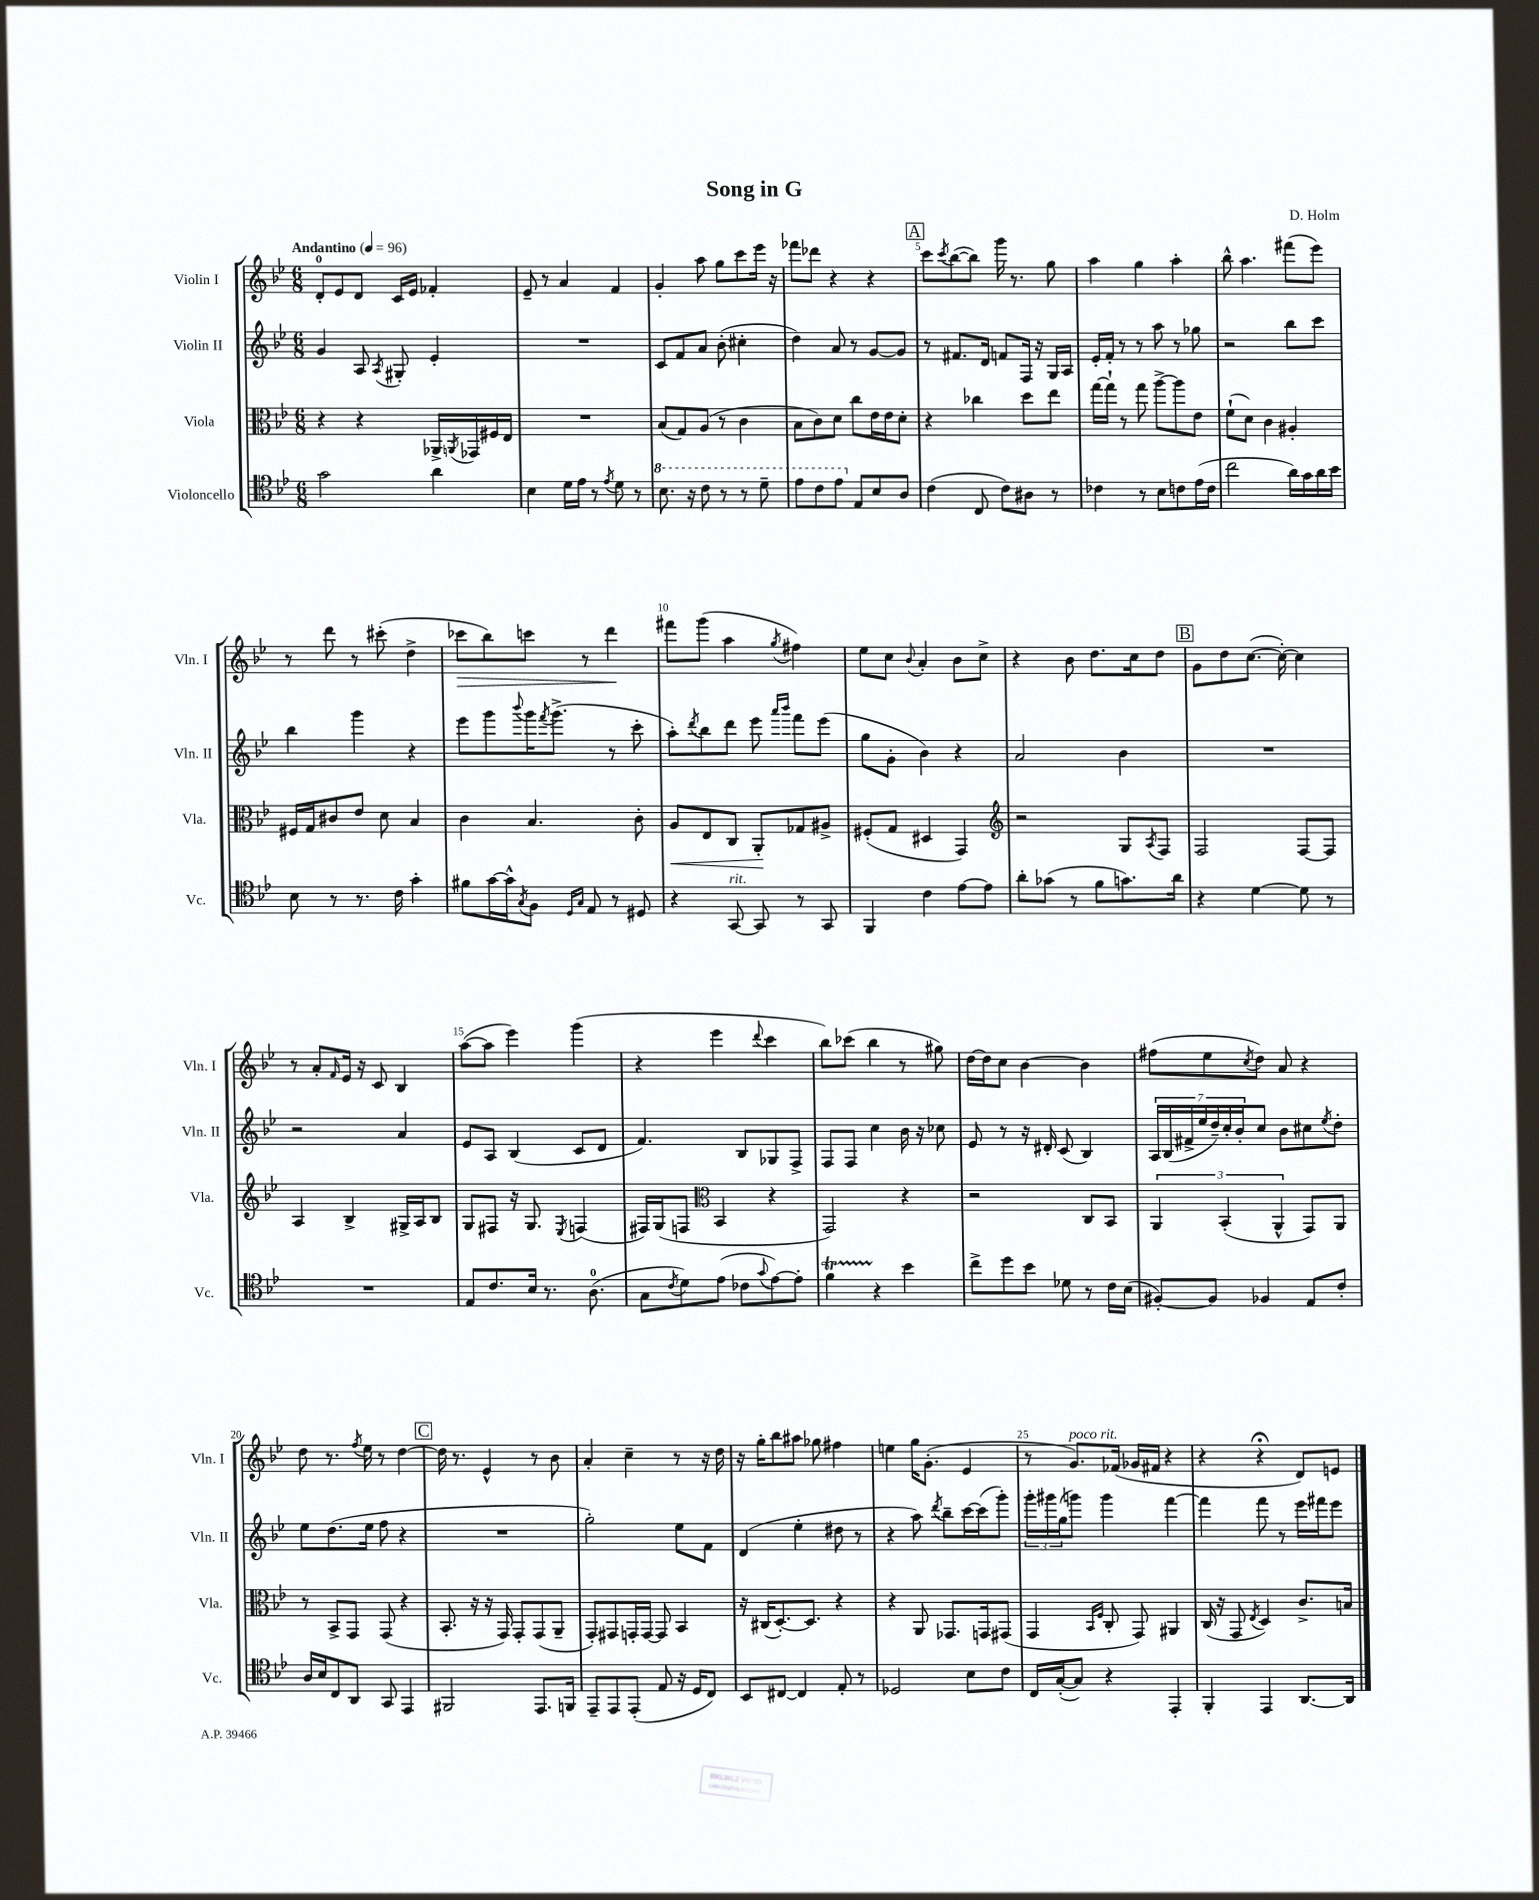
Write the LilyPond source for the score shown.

\header { title = "Song in G" composer = "D. Holm" }
<<
\new StaffGroup <<
\new Staff = "s0" \with { instrumentName = "Violin I" shortInstrumentName = "Vln. I" } {
    \clef treble \key bes \major \numericTimeSignature \time 6/8 \tempo "Andantino" 4 = 96
    d'8-0-. ees'8 d'8 c'16 ees'16 fes'4-. |
    ees'8-- r8 a'4 f'4 |
    g'4-. a''8 g''8 c'''8 ees'''16 r16 |
    fes'''8 des'''8 r4 r4 |
    \mark \markup { \box "A" } c'''8 \acciaccatura { c'''8 } bes''8~( bes''8) g'''16 r8. g''8 |
    a''4 g''4 a''4-. |
    bes''8-^ a''4. fis'''8( ees'''8) |
    r8 d'''8 r8 cis'''8-.( d''4-> |
    ces'''8\> bes''8) c'''8 r8 d'''4\! |
    fis'''8 g'''8( a''4 \acciaccatura { g''8 } fis''4) |
    ees''8 c''8 \appoggiatura { bes'8 } a'4-. bes'8 c''8-> |
    r4 bes'8 d''8. c''16 d''8 |
    \mark \markup { \box "B" } g'8 d''8 c''8.~( c''16~-.) c''4 |
    r8 a'8-. \grace { f'16 } ees'16 r16 c'8 bes4 |
    a''8~( a''8 ees'''4) g'''4( |
    r4 ees'''4 \appoggiatura { d'''8 } c'''4 |
    bes''8) ces'''8( bes''4 r8 gis''8) |
    d''16~ d''16 c''8 bes'4~ bes'4 |
    fis''8( ees''8 \acciaccatura { c''8 } d''8) a'8 r4 |
    d''8 r8. \acciaccatura { f''8 } ees''16 r8 d''4~ |
    \mark \markup { \box "C" } d''16 r8. ees'4-^ r8 bes'8 |
    a'4-. c''4-- r8 r16 d''16 |
    r16 g''16-. bes''8 ais''8 ges''8 fis''4 |
    e''4 g''16 g'8.-.( ees'4 |
    r8 g'8.^\markup { \italic "poco rit." }) fes'16( ges'16 fis'16 r4 |
    r4 r4\fermata d'8) e'8 \bar "|." |
}
\new Staff = "s1" \with { instrumentName = "Violin II" shortInstrumentName = "Vln. II" } {
    \clef treble \key bes \major \numericTimeSignature \time 6/8
    g'4 a8 \acciaccatura { a8 } gis8-. ees'4-. |
    R2. |
    c'8 f'8 a'8 bes'8-.( cis''4-. |
    d''4) a'8 r8 g'8~ g'8 |
    \mark \markup { \box "A" } r8 fis'8. d'16 f'8 f16 r16 g16 a16 |
    ees'16-. f'16-. r8 r8 a''8 r8 ges''8 |
    r2 bes''8 c'''8 |
    bes''4 g'''4 r4 |
    ees'''8 g'''8 \appoggiatura { bes'''8 } g'''16 \acciaccatura { f'''8 } g'''8.->( r8 c'''8-. |
    a''8-.) \acciaccatura { d'''8 } bes''8 d'''8 ees'''8 \grace { a'''16 bes'''16 } f'''8 ees'''8( |
    g''8 g'8-. bes'4) r4 |
    a'2 bes'4 |
    \mark \markup { \box "B" } R2. |
    r2 a'4 |
    ees'8 a8 bes4( c'8 d'8 |
    f'4.) bes8 ges8 f8-> |
    f8 f8 c''4 bes'16 r16 ces''8 |
    ees'8 r8 r16 dis'16-. c'8( bes4) |
    \tuplet 7/4 { a16 bes16( fis'16-> ees''16 d''16--) c''16-. bes'16-. } c''8 bes'8 cis''8 \acciaccatura { ees''8 } d''8-. |
    ees''8 d''8.( ees''16 f''8 r4 |
    \mark \markup { \box "C" } R2. |
    g''2-.) ees''8 f'8 |
    d'4( ees''4-. dis''8 r8 |
    r4 a''8) \acciaccatura { d'''8 } bes''8-- c'''16~ c'''16( g'''8-.) |
    \tuplet 3/2 { g'''16-. gis'''16 g''16( } g'''8) g'''4 f'''4~ |
    f'''4 f'''8 r8 ees'''16 fis'''16 ees'''8 \bar "|." |
}
\new Staff = "s2" \with { instrumentName = "Viola" shortInstrumentName = "Vla." } {
    \clef alto \key bes \major \numericTimeSignature \time 6/8
    r4 r4 aes,16-> \acciaccatura { a,8 } ges,16 fis16 ees16 |
    R2. |
    bes8( g8) a8( r8 c'4 |
    bes8 c'8) d'8 c''8 ees'16 ees'16 d'8-. |
    \mark \markup { \box "A" } r4 ces''4 d''8 ees''8 |
    g''16~ g''16-! r8 g''8 a''8~-> a''8 ees'8 |
    f'8-!( d'8) c'4 ais4-. |
    fis16 g16 cis'8 ees'8 d'8 bes4 |
    c'4 bes4. c'8-. |
    a8\< ees8 c8 a,8-.\! ges8 ais8-> |
    fis8-.( g8 dis4 g,4) |
    \clef treble r2 g8 \acciaccatura { a8 } f8 |
    \mark \markup { \box "B" } f2 f8~ f8 |
    a4 bes4-> gis16-> a16 bes8 |
    g8 fis8 r16 g8. \acciaccatura { ees8 } f4( |
    fis16) g16( f8 \clef alto bes,4 r4 |
    g,2) r4 |
    r2 c8 bes,8 |
    \tuplet 3/2 { a,4 bes,4-.( a,4-^ } g,8) a,8 |
    r8 bes,8-> g,8 g,8( r4 |
    \mark \markup { \box "C" } bes,8.-. r16 r16 g,16) g,8-. g,8( a,8-- |
    g,8-.) gis,8 g,16-. g,16~ g,8 bes,4 |
    r16 cis16( d8.~-.) d8. r4 |
    r4 a,8 ges,8. g,16 gis,8( |
    g,4 \grace { bes,16 f16 } c8-. g,8) ais,4 |
    c16( r16 g,8 \acciaccatura { ees8 } d4) c'8.-> b16 \bar "|." |
}
\new Staff = "s3" \with { instrumentName = "Violoncello" shortInstrumentName = "Vc." } {
    \clef tenor \key bes \major \numericTimeSignature \time 6/8
    g'2 a'4 |
    bes4 d'16 ees'16 r8 \acciaccatura { ees'8 } d'8 r8 |
    \ottava #1 bes'8. r16 c''8 r8 r8 d''8-- |
    ees''8 c''8 ees''8 \ottava #0 ees8 bes8 a8 |
    \mark \markup { \box "A" } c'4( c8 c'8) ais8 r8 |
    ces'4 r8 bes8 c'8 ees'16( c'16 |
    c''2 a'16) g'16 a'16 bes'16 |
    bes8 r8 r8. c'16 g'4-. |
    fis'8 g'16~ g'16-^ \acciaccatura { g8 } f8 \grace { d16 g16 } ees8 r8 dis8 |
    r4 g,8~^\markup { \italic "rit." } g,8 r8 g,8 |
    f,4 c'4 ees'8~ ees'8 |
    a'8-. ges'8( r8 f'8 g'8.) a'16 |
    \mark \markup { \box "B" } r4 d'4~ d'8 r8 |
    R2. |
    ees8 c'8. bes16 r8. a8.-0( |
    g8 \acciaccatura { c'8 } d'8) ees'8( ces'8 \appoggiatura { g'8 } ees'8~) ees'8-. |
    f'4\startTrillSpan r4\stopTrillSpan bes'4 |
    c''8-> d''8 bes'8 des'8 r8 c'16 bes16( |
    fis8~-.) fis8 fes4 ees8 c'8-. |
    a16 bes16 c8 a,8 g,8 ees,4 |
    \mark \markup { \box "C" } fis,2 ees,8. f,16 |
    ees,8-- ees,8 ees,8-.( ees8 r16 d16 c8) |
    bes,8 cis8~ cis4 ees8-. r8 |
    des2 bes8 c'8 |
    c16 g16~-.( g8) r4 ees,4-. |
    f,4-. ees,4 a,8.~ a,16 \bar "|." |
}
>>
>>
\layout { \context { \Score \override BarNumber.break-visibility = ##(#f #t #t) barNumberVisibility = #(every-nth-bar-number-visible 5) } }
